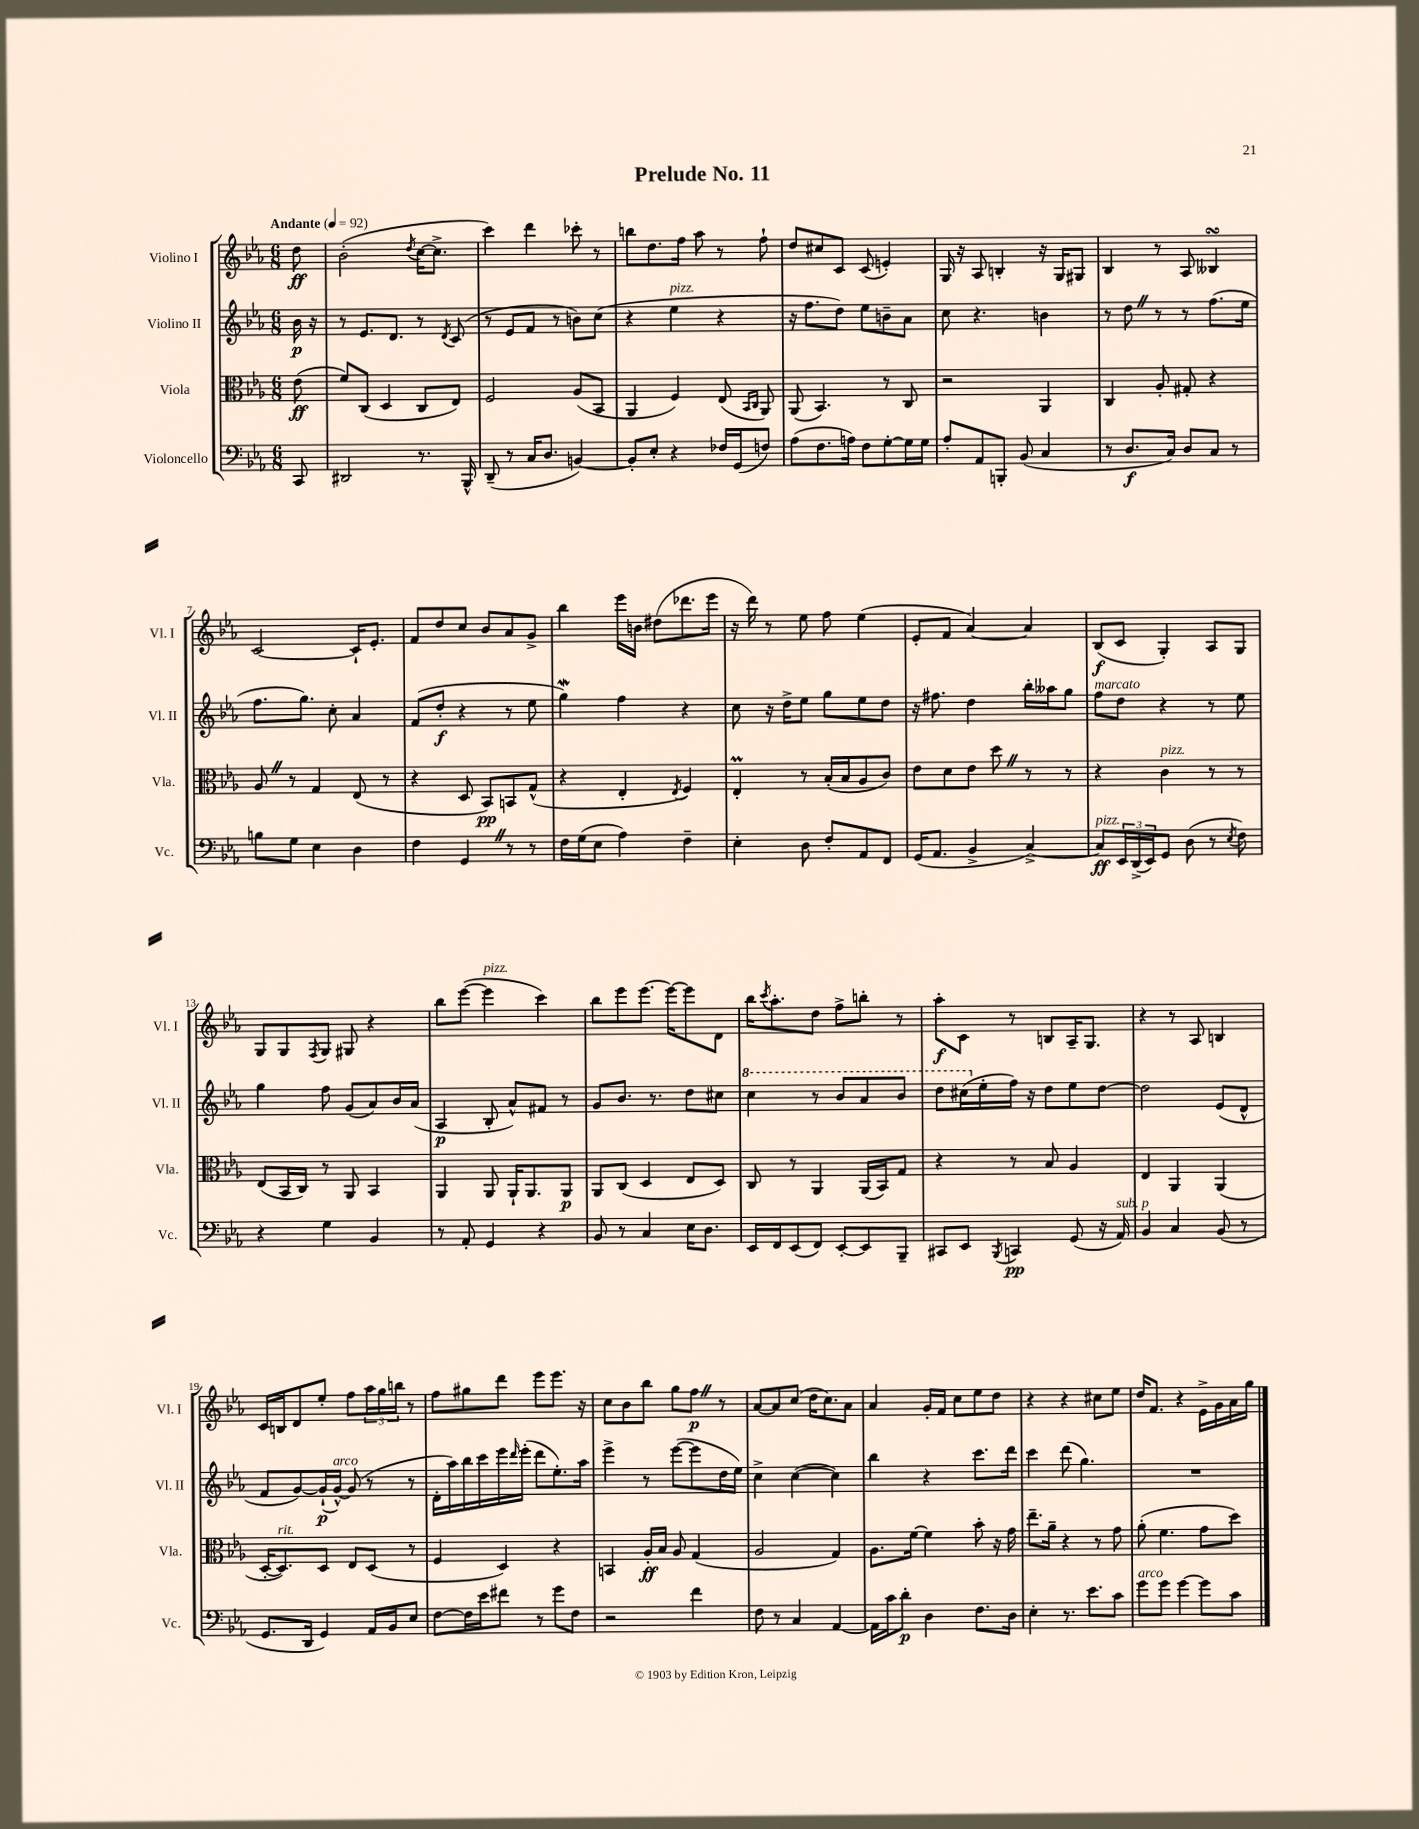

**kern	**dynam	**kern	**dynam	**kern	**dynam	**kern	**dynam
*part4	*part4	*part3	*part3	*part2	*part2	*part1	*part1
*staff4	*staff4	*staff3	*staff3	*staff2	*staff2	*staff1	*staff1
*I"Violoncello	*	*I"Viola	*	*I"Violino II	*	*I"Violino I	*
*I'Vc.	*	*I'Vla.	*	*I'Vl. II	*	*I'Vl. I	*
*clefF4	*	*clefC3	*	*clefG2	*	*clefG2	*
*k[b-e-a-]	*	*k[b-e-a-]	*	*k[b-e-a-]	*	*k[b-e-a-]	*
*M6/8	*	*M6/8	*	*M6/8	*	*M6/8	*
*MM92	*	*MM92	*	*MM92	*	*MM92	*
=	=	=	=	=	=	=	=
!	!	!	!	!	!	!LO:TX:a:B:t=Andante	!
8CC/	.	(8e-\	ff	16b-\	p	8dd\	ff
.	.	.	.	16r	.	.	.
=1	=1	=1	=1	=1	=1	=1	=1
2DD#X/	.	8f/L)	.	8r	.	(2b-'\	.
.	.	(8C/J	.	8.e-/L	.	.	.
.	.	4D/	.	.	.	.	.
.	.	.	.	8.d/J	.	.	.
.	.	.	.	.	.	8qdd/	.
8.r	.	8C/L	.	8r	.	[16cc\KL	.
.	.	.	.	.	.	8.cc^\J]	.
.	.	.	.	8qd/	.	.	.
.	.	8E-/J)	.	(8c/	.	.	.
16BBB-^^/	.	.	.	.	.	.	.
=2	=2	=2	=2	=2	=2	=2	=2
(8DD~/	.	2F/	.	8r	.	4ccc\)	.
8r	.	.	.	8e-/L	.	.	.
16C/KL	.	.	.	8f/J	.	4ddd\	.
8.D/J	.	.	.	.	.	.	.
.	.	.	.	8r	.	.	.
[4BBn/)	.	(8A-/L	.	8bn\L)	.	8ccc-X'\	.
.	.	8BB-/J	.	(8cc\J	.	8r	.
=3	=3	=3	=3	=3	=3	=3	=3
8BB'/L]	.	4AA-/	.	4r	.	8bbn\L	.
8E-'/J	.	.	.	.	.	8.dd\	.
!	!	!	!	!LO:TX:a:i:t=pizz.	!	!	!
4r	.	4F/)	.	4ee-\	.	.	.
.	.	.	.	.	.	16ff\Jk	.
.	.	.	.	.	.	8aa-\	.
16F-X/LL	.	(8E-/	.	4r	.	8r	.
(16GG/J	.	.	.	.	.	.	.
.	.	16qqBB-/LL	.	.	.	.	.
.	.	16qqC/JJ	.	.	.	.	.
8Fn/J)	.	8AA-/)	.	.	.	8ff`\	.
=4	=4	=4	=4	=4	=4	=4	=4
(8A-\L	.	(8AA-/	.	16r	.	8dd/L	.
.	.	.	.	8.ff\L	.	.	.
8.F\	.	4.BB-/)	.	.	.	8cc#X/	.
.	.	.	.	8dd\J)	.	8c/J	.
16An\Jk)	.	.	.	.	.	.	.
8F\L	.	.	.	8ee-\L	.	(8c/	.
[8G'\	.	8r	.	8bn~\	.	4en'/)	.
16G\L]	.	8C/	.	8a-\J	.	.	.
16G\JJ	.	.	.	.	.	.	.
=5	=5	=5	=5	=5	=5	=5	=5
8A-'/L	.	2r	.	8cc\	.	16G/	.
.	.	.	.	.	.	16r	.
8AA-/	.	.	.	4.r	.	8A-/	.
8BBBn'/J	.	.	.	.	.	4Bn'/	.
(8BB-/	.	.	.	.	.	.	.
4C/	.	4AA-/	.	4bn\	.	16r	.
.	.	.	.	.	.	16G/KL	.
.	.	.	.	.	.	8G#X/J	.
=6	=6	=6	=6	=6	=6	=6	=6
8r	.	4C/	.	8r	.	4B-/	.
8.D/L	f	.	.	8ddZ\	.	.	.
.	.	8A-'/	.	8r	.	8r	.
16C/Jk)	.	.	.	.	.	.	.
8D/L	.	8G#X'/	.	8r	.	8A-/	.
8C/J	.	4r	.	(8.ff\L	.	4B--XsSSs/	.
8r	.	.	.	.	.	.	.
.	.	.	.	16ee-\Jk	.	.	.
!!LO:LB:g=z
=7	=7	=7	=7	=7	=7	=7	=7
8Bn\L	.	8A-Z/	.	8.ff\L	.	[2c/	.
8G\J	.	8r	.	.	.	.	.
.	.	.	.	8.gg\J)	.	.	.
4E-\	.	4G/	.	.	.	.	.
.	.	.	.	8cc'\	.	.	.
4D\	.	(8E-/	.	4a-/	.	16c`/KL]	.
.	.	.	.	.	.	8.e-'/J	.
.	.	8r	.	.	.	.	.
=8	=8	=8	=8	=8	=8	=8	=8
4F\	.	4r	.	(8f/L	.	8f/L	.
.	.	.	.	8dd'/J	f	8dd/	.
4GGZ/	.	8D/	.	4r	.	8cc/J	.
.	.	8BB-/L)	pp	.	.	8b-/L	.
8r	.	8BBn/	.	8r	.	8a-/	.
8r	.	(8G^^/J	.	8ee-\	.	8g^/J	.
=9	=9	=9	=9	=9	=9	=9	=9
16F\LL	.	4r	.	4ggW\)	.	4bb-\	.
(16G\J	.	.	.	.	.	.	.
8E-\J	.	.	.	.	.	.	.
4A-\)	.	4E-'/	.	4ff\	.	16eee-\LL	.
.	.	.	.	.	.	16bn\JJ	.
.	.	.	.	.	.	(8dd#X\L	.
.	.	8qE-/	.	.	.	.	.
4F~\	.	4F/)	.	4r	.	8.ddd-X\	.
.	.	.	.	.	.	16eee-\Jk	.
=10	=10	=10	=10	=10	=10	=10	=10
4E-'\	.	4E-M'/	.	8cc\	.	16r	.
.	.	.	.	.	.	16ddd\)	.
.	.	.	.	16r	.	8r	.
.	.	.	.	16dd^\KL	.	.	.
8D\	.	8r	.	8ee-\J	.	8ee-\	.
8F'/L	.	(16B-'/LL	.	8gg\L	.	8ff\	.
.	.	16B-/J	.	.	.	.	.
8AA-/	.	8A-/	.	8ee-\	.	(4ee-\	.
8FF/J	.	8c/J)	.	8dd\J	.	.	.
=11	=11	=11	=11	=11	=11	=11	=11
(16GG/KL	.	8e-\L	.	16r	.	8e-'/L	.
8.AA-/J	.	.	.	8.ff#X\	.	.	.
.	.	8d\	.	.	.	8f/J	.
4BB-^/	.	8e-\J	.	4dd\	.	[4a-/)	.
.	.	8ddZ\	.	.	.	.	.
[4C^/)	.	8r	.	16bb-'\LL	.	4a-/]	.
.	.	.	.	16aa--X\J	.	.	.
.	.	8r	.	8gg\J	.	.	.
=12	=12	=12	=12	=12	=12	=12	=12
!	!	!	!	!LO:TX:a:i:t=marcato	!	!	!
!LO:TX:a:i:t=pizz.	!	!	!	!	!	!	!
8C/L]	ff	4r	.	8ff\L	.	(8B-/L	f
24EE-/L	.	.	.	8dd\J	.	8c/J	.
(24DD^/	.	.	.	.	.	.	.
24EE-/J)	.	.	.	.	.	.	.
!	!	!LO:TX:a:i:t=pizz.	!	!	!	!	!
8GG/J	.	4c\	.	4r	.	4G'/)	.
(8D\	.	.	.	.	.	.	.
8r	.	8r	.	8r	.	8A-/L	.
8qE-/	.	.	.	.	.	.	.
8F\)	.	8r	.	8ee-\	.	8G/J	.
!!LO:LB:g=z
=13	=13	=13	=13	=13	=13	=13	=13
4r	.	(8E-/L	.	4gg\	.	8G/L	.
.	.	16BB-/L	.	.	.	8G/	.
.	.	16C/JJ)	.	.	.	.	.
.	.	.	.	.	.	8qF/	.
4G\	.	8r	.	8ff\	.	8G/J	.
.	.	8AA-/	.	(8g/L	.	8G#X/	.
4BB-/	.	4BB-/	.	8a-/)	.	4r	.
.	.	.	.	16b-/L	.	.	.
.	.	.	.	(16a-/JJ	.	.	.
=14	=14	=14	=14	=14	=14	=14	=14
8r	.	4AA-/	.	4A-/	p	8bb-\L	.
8AA-'/	.	.	.	.	.	([8eee-\J	.
!	!	!	!	!	!	!LO:TX:a:i:t=pizz.	!
4GG/	.	8AA-/	.	8B-'/	.	4eee-\]	.
.	.	16AA-`/KL	.	8a-^^/L)	.	.	.
.	.	8.AA-/	.	.	.	.	.
4r	.	.	.	8f#X/J	.	4ccc\)	.
.	.	8AA-/J	p	8r	.	.	.
=15	=15	=15	=15	=15	=15	=15	=15
8BB-/	.	8AA-/L	.	8g/L	.	8bb-\L	.
8r	.	(8C/J	.	8.b-/J	.	8eee-\	.
4C/	.	4D/	.	.	.	[8.eee-\J	.
.	.	.	.	8.r	.	.	.
.	.	.	.	.	.	16eee-\KL_	.
16E-\KL	.	8E-/L	.	8dd\L	.	8eee-\]	.
8.D\J	.	.	.	.	.	.	.
.	.	8D/J)	.	8cc#X\J	.	8d\J	.
=16	=16	=16	=16	=16	=16	=16	=16
*	*	*	*	*8va	*	*	*
16EE-/LL	.	8C/	.	4ccc\	.	16bb-\KL	.
.	.	.	.	.	.	8qccc/	.
16FF/J	.	.	.	.	.	8.aa-'\	.
(8EE-/	.	8r	.	.	.	.	.
8FF/J)	.	4AA-/	.	8r	.	8dd\J	.
[8EE-'/L	.	.	.	8bb-/L	.	8ff^\L	.
8EE-/]	.	(16AA-/LL	.	8aa-/	.	8bbn'\J	.
.	.	16BB-/J)	.	.	.	.	.
8BBB-~/J	.	8G/J	.	8bb-/J	.	8r	.
=17	=17	=17	=17	=17	=17	=17	=17
8CC#X/L	.	4r	.	8ddd\L	.	8aa-'\L	f
8EE-/J	.	.	.	(16ccc#X\L	.	8c\J	.
*	*	*	*	*X8va	*	*	*
.	.	.	.	16ee-'\	.	.	.
8qBBB-/	.	.	.	.	.	.	.
4CCn/	pp	8r	.	16ff\JJ)	.	8r	.
.	.	.	.	16r	.	.	.
.	.	8B-/	.	8dd\L	.	8Bn/L	.
(8GG/	.	4A-/	.	8ee-\	.	16A-~/K	.
.	.	.	.	.	.	8.G/J	.
16r	.	.	.	[8dd\J	.	.	.
!LO:TX:a:i:t=sub. p	!	!	!	!	!	!	!
16AA-/)	.	.	.	.	.	.	.
=18	=18	=18	=18	=18	=18	=18	=18
4BB-/	.	4E-/	.	2dd\]	.	4r	.
4C/	.	4AA-/	.	.	.	8r	.
.	.	.	.	.	.	8A-/	.
(8BB-/	.	(4AA-/	.	(8e-/L	.	4Bn/	.
8r	.	.	.	8d^^/J	.	.	.
!!LO:LB:g=z
=19	=19	=19	=19	=19	=19	=19	=19
8.GG/L	.	[16D'/KL	.	8f/L	.	16c/LL	.
!	!	!LO:TX:a:i:t=rit.	!	!	!	!	!
.	.	8.D/])	.	.	.	16Bn/J	.
.	.	.	.	[8g/)	.	8d/	.
16DD/Jk	.	.	.	.	.	.	.
4GG/)	.	8D/J	.	(16g`/L]	p	8ee-'/J	.
!	!	!	!	!LO:TX:a:i:t=arco	!	!	!
.	.	.	.	[16g^^/JJ)	.	.	.
.	.	8E-/L	.	(8g/]	.	8ff\L	.
16AA-/LL	.	(8D/J	.	8r	.	24aa-\L	.
.	.	.	.	.	.	24gg\	.
16BB-/J	.	.	.	.	.	.	.
.	.	.	.	.	.	24bbn\JJ	.
8E-/J	.	8r	.	8r	.	8r	.
=20	=20	=20	=20	=20	=20	=20	=20
[8F\L	.	4F/	.	16d'\LL	.	8ff\L	.
.	.	.	.	16aa-\)	.	.	.
16F\L]	.	.	.	16bb-\	.	8gg#X\	.
16e-\J	.	.	.	16ccc\	.	.	.
8f#X\J	.	4D/)	.	16eee-\	.	8ddd\J	.
.	.	.	.	16qqddd/	.	.	.
.	.	.	.	(16eee-'\JJ	.	.	.
8r	.	.	.	8ddd\L	.	8eee-\L	.
8g\L	.	4r	.	8.ee-'\)	.	8.eee-\J	.
8F\J	.	.	.	.	.	.	.
.	.	.	.	16aa-\Jk	.	16r	.
=21	=21	=21	=21	=21	=21	=21	=21
2r	.	4BBn/	.	4eee-^\	.	8cc\L	.
.	.	.	.	.	.	8b-\	.
.	.	16A-'/LL	ff	8r	.	8bb-\J	.
.	.	16B-/JJ	.	.	.	.	.
.	.	8A-/	.	([8eee-\L	.	8gg\L	.
4f\	.	(4G/	.	8eee-\]	.	8ffZ\J	p
.	.	.	.	16dd\L	.	8r	.
.	.	.	.	16ee-\JJ)	.	.	.
=22	=22	=22	=22	=22	=22	=22	=22
8F\	.	2A-/	.	4cc^\	.	[8a-/L	.
8r	.	.	.	.	.	8a-/]	.
4C/	.	.	.	([4cc\	.	(8cc/J	.
.	.	.	.	.	.	16dd\KL	.
.	.	.	.	.	.	8.cc\)	.
[4AA-/	.	4G/)	.	4cc\])	.	.	.
.	.	.	.	.	.	8a-\J	.
=23	=23	=23	=23	=23	=23	=23	=23
16AA-\LL]	.	8.A-\L	.	4bb-\	.	4a-/	.
16c\J	.	.	.	.	.	.	.
8d'\J	p	.	.	.	.	.	.
.	.	[16f\Jk	.	.	.	.	.
4D\	.	4f\]	.	4r	.	16g'/LL	.
.	.	.	.	.	.	16f/JJ	.
.	.	.	.	.	.	8cc\L	.
8.F\L	.	8b-'\	.	8.ccc\L	.	8ee-\	.
.	.	16r	.	.	.	8dd\J	.
16D\Jk	.	16g\	.	16ddd\Jk	.	.	.
=24	=24	=24	=24	=24	=24	=24	=24
4E-'\	.	8.ee-~\L	.	4ccc\	.	4r	.
.	.	16a-~\Jk	.	.	.	.	.
8.r	.	4r	.	(8ddd\	.	4r	.
.	.	.	.	4.gg\)	.	.	.
8.e-\L	.	.	.	.	.	.	.
.	.	8r	.	.	.	8cc#X\L	.
8c\J	.	8g\	.	.	.	8ee-\J	.
=25	=25	=25	=25	=25	=25	=25	=25
!LO:TX:a:i:t=arco	!	!	!	!	!	!	!
8g\L	.	(8a-'\	.	2.r	.	16dd/KL	.
.	.	.	.	.	.	8.f/J	.
8g\J	.	4.f\	.	.	.	.	.
[4g\	.	.	.	.	.	4r	.
8g\L]	.	8g\L	.	.	.	16e-^\LL	.
.	.	.	.	.	.	16g\	.
8c\J	.	8dd\J)	.	.	.	16a-\	.
.	.	.	.	.	.	16gg\JJ	.
==	==	==	==	==	==	==	==
*-	*-	*-	*-	*-	*-	*-	*-
